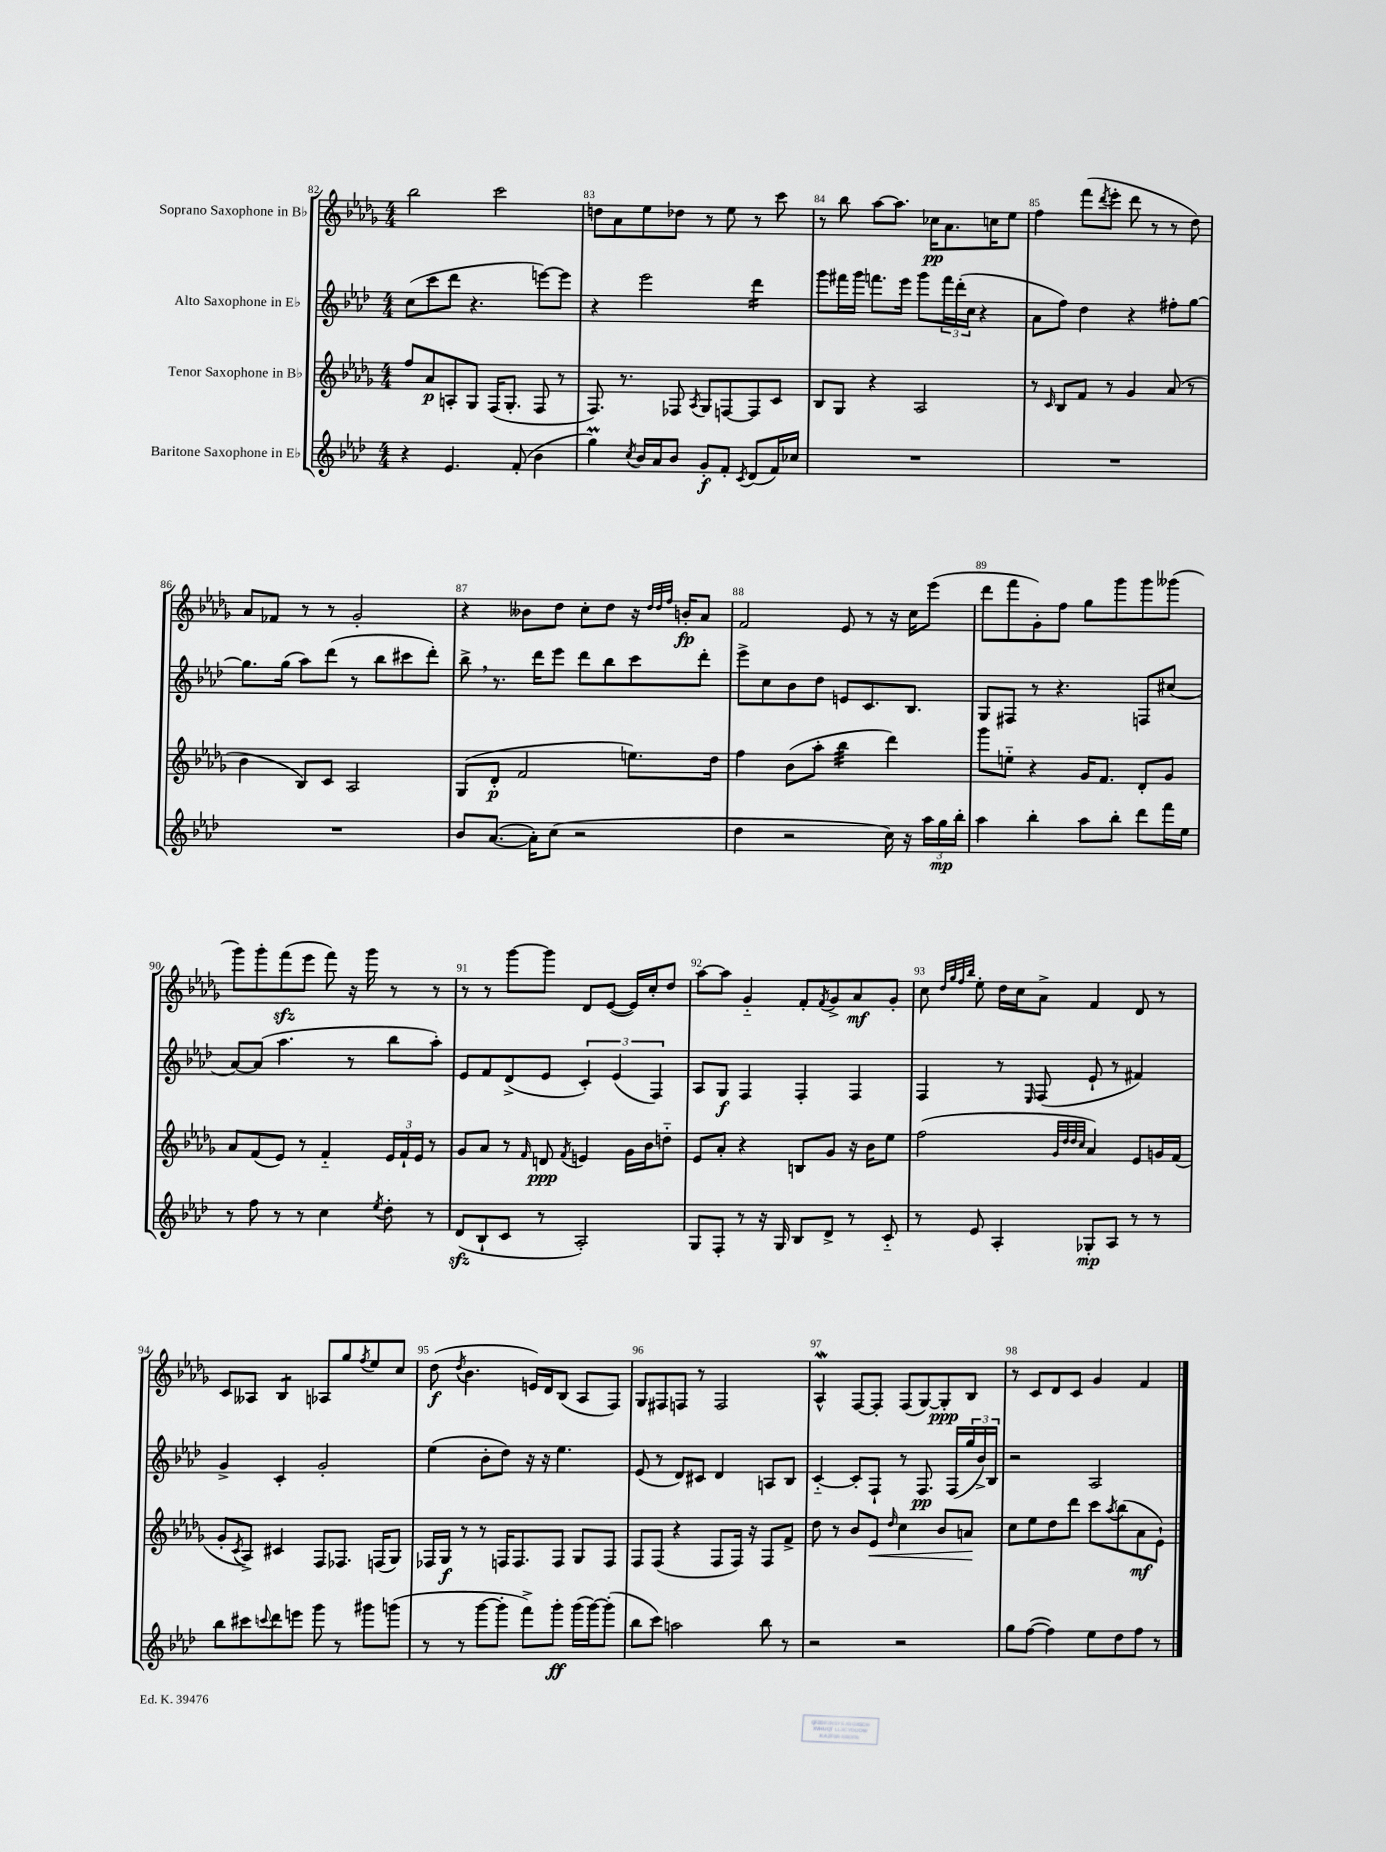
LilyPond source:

<<
\new StaffGroup <<
\new Staff = "s0" \with { instrumentName = "Soprano Saxophone in Bb" } {
    \clef treble \key des \major \numericTimeSignature \time 4/4
    bes''2 c'''2 |
    d''8 aes'8 ees''8 des''8 r8 ees''8 r8 c'''8 |
    r8 bes''8 aes''8~ aes''8. ces''16\pp aes'8. c''16 ees''8 |
    f''4 f'''8( \acciaccatura { des'''8 } ees'''8-. des'''8 r8 r8 des''8) |
    aes'8 fes'8 r8 r8 ges'2-. |
    r4 beses'8 des''8 c''8-. des''8 r16 \grace { des''32 des''32 f''32 } b'16-.\fp aes'8 |
    f'2 ees'8 r8 r16 c''16 ees'''8( |
    des'''8 f'''8 ges'8-.) f''8 ges''8 ges'''8 ges'''8 geses'''8( |
    ges'''8) ges'''8-. f'''8\sfz( ees'''8 f'''8) r16 ges'''16 r8 r8 |
    r8 r8 ges'''8~ ges'''8 des'8 ees'8~( ees'16) c''16-. des''8 |
    aes''8~ aes''8 ges'4-_ f'8-. \acciaccatura { f'8 } ges'8-> aes'8\mf ges'8-. |
    c''8 \grace { des''32 ges''32 f''32 bes''32 } ees''8-. des''16 c''16 aes'8-> f'4 des'8 r8 |
    c'8 aeses8 bes4:8 aes8 ges''8 \acciaccatura { f''8 } ees''8 c''8 |
    des''8\f( \acciaccatura { des''8 } bes'4. e'16) des'16 bes8( aes8 f8) |
    ges8 fis8 f8 r8 f2 |
    aes4-^\mordent f8~ f8-. f8( ges8~) ges8-.\ppp bes8 |
    r8 c'8 des'8 c'8 ges'4 f'4 \bar "|." |
}
\new Staff = "s1" \with { instrumentName = "Alto Saxophone in Eb" } {
    \clef treble \key aes \major \numericTimeSignature \time 4/4
    c''8( c'''8 des'''8 r4. e'''8~) e'''8 |
    r4 ees'''2 des'''4:16 |
    g'''8 fis'''16 g'''16 f'''8. ees'''16 g'''8 \tuplet 3/2 { f'''16 des'''16-.( c''16 } r4 |
    aes'8 f''8) des''4 r4 fis''8-. g''8~ |
    g''8. g''16( aes''8) des'''8( r8 bes''8 cis'''8 des'''8-.) |
    bes''8-> \breathe r8. des'''16 ees'''8 des'''8 bes''8 c'''8 des'''8-. |
    ees'''8-> c''8 bes'8 des''8 e'8 c'8. bes8. |
    g8 fis8 r8 r4. f8 cis''8( |
    aes'8~) aes'8( aes''4. r8 bes''8 aes''8-.) |
    ees'8 f'8 des'8->( ees'8 \tuplet 3/2 { c'4-.) ees'4( f4) } |
    aes8 g8\f f4 f4-. f4 |
    f4 r8 \grace { ees16 } f8( ees'8-! r8 fis'4) |
    g'4-> c'4-. g'2-. |
    ees''4( bes'8-. des''8) r16 r16 ees''4. |
    ees'8( r8 des'8) cis'8 des'4 a8 bes8 |
    c'4~-_ c'8-. f8-! r8 f8.\pp f16( \tuplet 3/2 { g''16 bes'16->) bes16 } |
    r2 aes2 \bar "|." |
}
\new Staff = "s2" \with { instrumentName = "Tenor Saxophone in Bb" } {
    \clef treble \key des \major \numericTimeSignature \time 4/4
    f''8 aes'8\p a8-. ges8 f16( ges8.-. f8 r8 |
    f8.) r8. fes8 \acciaccatura { aes8 } ges8 f8~ f8 c'8 |
    bes8 ges8 r4 aes2 |
    r8 \grace { c'16 } bes8 f'8 r8 ges'4 aes'8( r8 |
    bes'4 bes8) c'8 aes2 |
    ges8( des'8-.\p f'2 e''8.) des''16 |
    f''4 bes'8( aes''8-. bes''4:32 des'''4) |
    ges'''8 e''8-_ r4 ges'16 f'8. des'8-. ges'8 |
    aes'8 f'8( ees'8) r8 f'4-_ \tuplet 3/2 { ees'16 f'16-! ees'16 } r8 |
    ges'8 aes'8 r8 \grace { f'16 } d'8\ppp \acciaccatura { f'8 } e'4 ges'16 bes'16 d''8-_ |
    ees'8 aes'8-. r4 b8 ges'8 r16 bes'16 ees''8 |
    f''2( \grace { ges'32 des''32 des''32 c''32 } aes'4) ees'8 g'16 f'16( |
    ges'8-. \acciaccatura { c'8 } aes8->) cis'4 f8 fes8. f16( ges8) |
    fes16 ges16\f r8 r8 f16 f8. f8 ges8 f8 |
    f8 f8( r4 f8 f16) r16 f8 f'8-> |
    des''8 r8 bes'8 ees'8\< \grace { des''16 } c''4 bes'8 a'8\! |
    c''8 ees''8 des''8 des'''8 c'''8 \acciaccatura { aes''8 } bes''8( aes'8\mf ees'8-!) \bar "|." |
}
\new Staff = "s3" \with { instrumentName = "Baritone Saxophone in Eb" } {
    \clef treble \key aes \major \numericTimeSignature \time 4/4
    r4 ees'4. f'8-.( bes'4 |
    g''4\prall) \acciaccatura { c''8 } bes'16 aes'16 bes'8 g'8-.\f f'8-. \acciaccatura { c'8 } des'8( f'16) ces''16 |
    R1 |
    R1 |
    R1 |
    bes'8 aes'8.~( aes'16-.) c''8( r2 |
    des''4 r2 c''16) r16 \tuplet 3/2 { aes''16 g''16\mp bes''16-. } |
    aes''4 bes''4-. aes''8 bes''8-. des'''8 f'''16 ees''16 |
    r8 f''8 r8 r8 c''4 \acciaccatura { ees''8 } des''8-. r8 |
    des'8\sfz( bes8-! c'8 r8 aes2-.) |
    g8 f8-. r8 r16 g16 bes8 des'8-> r8 c'8-_ |
    r8 ees'8 aes4-. ges8-.\mp aes8 r8 r8 |
    bes''8 cis'''8 \appoggiatura { c'''8 } des'''8 e'''8 g'''8 r8 gis'''8 g'''8( |
    r8 r8 g'''8~ g'''8-. f'''8->) g'''8-.\ff g'''16( g'''16~) g'''8-.( |
    bes''8 c'''8) a''2 bes''8 r8 |
    r2 r2 |
    g''8 f''8~( f''4) ees''8 des''8 f''8 r8 \bar "|." |
}
>>
>>
\layout { \context { \Score currentBarNumber = #82 \override BarNumber.break-visibility = ##(#f #t #t) barNumberVisibility = #all-bar-numbers-visible } }
